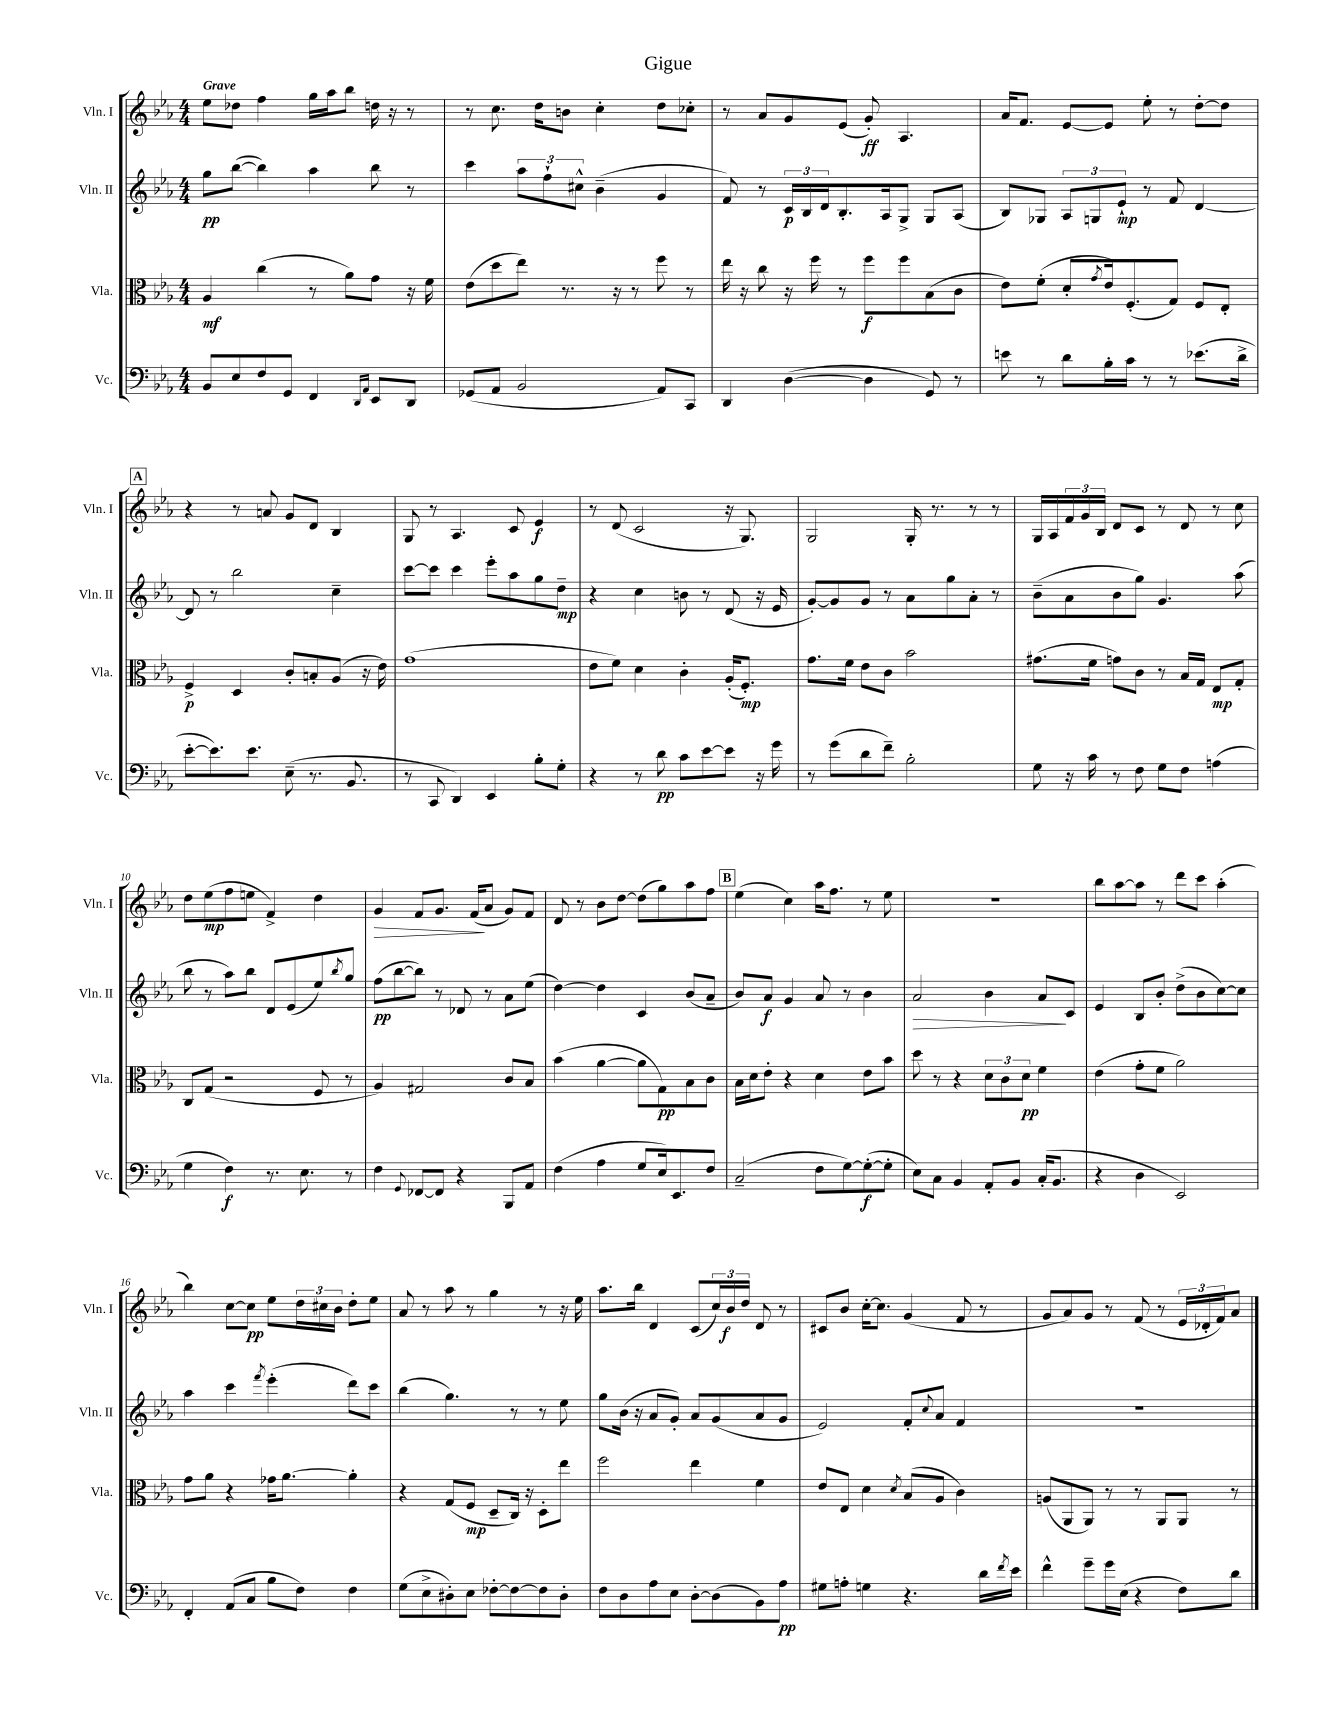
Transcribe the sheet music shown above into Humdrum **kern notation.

**kern	**kern	**kern	**kern
*staff4	*staff3	*staff2	*staff1
*clefF4	*clefC3	*clefG2	*clefG2
*k[b-e-a-]	*k[b-e-a-]	*k[b-e-a-]	*k[b-e-a-]
*M4/4	*M4/4	*M4/4	*M4/4
8BB-	4A-	8gg	8ee-
8E-	.	([8bb-	8dd-
8F	(4cc	4bb-])	4ff
8GG	.	.	.
4FF	8r	4aa-	16gg
.	.	.	16aa-
.	8a-)	.	8bb-
16qqDD	.	.	.
16qqAA-	.	.	.
8EE-	8g	8bb-	16dd
.	.	.	16r
8DD	16r	8r	8r
.	16f	.	.
=	=	=	=
(8GG-	(8e-	4ccc	8r
8AA-	8dd	.	8.cc
2BB-	8ee-)	12aa-	.
.	.	.	16dd
.	.	12ff`	.
.	8.r	.	8b
.	.	12cc#^^	.
.	.	(4b-~	4cc'
.	16r	.	.
.	8r	.	.
8AA-)	8ff	4g	8dd
8CC	8r	.	8cc-'
=	=	=	=
4DD	16ee-	8f)	8r
.	16r	.	.
.	8cc	8r	8a-
([4D	16r	24c	8g
.	.	24B-	.
.	16ff	.	.
.	.	24d	.
.	8r	8.B-'	(8e-
4D]	8ff	.	8g')
.	.	16A-	.
.	8ff	8G^	4.A-
8GG)	(8B-	8G	.
8r	8c	(8A-	.
=	=	=	=
8e	8e-)	8B-)	16a-
.	.	.	8.f
8r	(8f'	8G-	.
8d	8d'	12A-	[8e-
.	.	12G	.
.	8qg	.	.
16B-'	16e-)	.	8e-]
.	.	12e-`	.
16c	(8.F'	.	.
8r	.	8r	8ee-'
8r	8G)	8f	8r
(8.e-	8F	[4d	[8dd'
.	8E-'	.	8dd]
16d^	.	.	.
=	=	=	=
[8e-'	4F^	8d]	4r
8.e-])	.	8r	.
.	4D	2bb-	8r
8.e-	.	.	.
.	.	.	8a
(8E-~	8c'	.	8g
8.r	8B'	.	8d
.	(8A-	4cc~	4B-
8.BB-	.	.	.
.	16r	.	.
.	16e-)	.	.
=	=	=	=
8r	(1g	[8ccc	8G
8CC	.	8ccc]	8r
4DD)	.	4ccc	4.A-
4EE-	.	8eee-'	.
.	.	8aa-	8c
8B-'	.	8gg	4e-
8G'	.	8dd~	.
=	=	=	=
4r	8e-	4r	8r
.	8f)	.	(8d
8r	4d	4cc	2c
8d	.	.	.
8c	4c'	8b	.
[8e-	.	8r	.
8e-]	(16A-'	(8d	16r
.	8.F')	.	8.G)
16r	.	16r	.
16g	.	16e-	.
=	=	=	=
8r	8.g	[8g')	2G
(8g	.	8g]	.
.	16f	.	.
8d	8e-	8g	.
8f~)	8c	8r	.
2B-'	2b-	8a-	16G'
.	.	.	8.r
.	.	8gg	.
.	.	8a-'	8r
.	.	8r	8r
=	=	=	=
8G	(8.g#	(8b-~	16G
.	.	.	16A-
16r	.	8a-	24f
.	.	.	24g
16c	16f	.	.
.	.	.	24B-
8r	8g)	8b-	8d
8F	8c	8gg)	8c
8G	8r	4.g	8r
8F	16B-	.	8d
.	16G	.	.
(4A	8E-	.	8r
.	8G'	(8aa-	8cc
=	=	=	=
4G	8C	8bb-	8dd
.	(8G	8r	(8ee-
4F)	2r	8aa-)	8ff
.	.	8bb-	8ee
8.r	.	8d	4f^)
.	.	(8e-	.
8.E-	.	.	.
.	8F	8ee-)	4dd
.	.	8qbb-	.
8r	8r	8gg	.
=	=	=	=
4F	4A-)	(8ff	4g
.	.	[8bb-	.
8qqGG	.	.	.
[8FF-	2G#	8bb-])	8f
8FF-]	.	8r	8.g
4r	.	8d-	.
.	.	.	(16f
.	.	8r	8a-
8BBB-	8c	8a-	8g)
8AA-	8B-	(8ee-	8f
=	=	=	=
(4F	(4b-	[4dd)	8d
.	.	.	8r
4A-	[4a-	4dd]	8b-
.	.	.	[8dd
8G	8a-]	4c	(8dd]
16E-)	8G)	.	8gg)
8.EE-	.	.	.
.	8B-	(8b-	8aa-
8F	8c	8a-~	8ff
=	=	=	=
(2C~	16B-	8b-)	(4ee-
.	16d	.	.
.	8e-'	8a-	.
.	4r	4g	4cc)
8F	4d	8a-	16aa-
.	.	.	8.ff
[8G)	.	8r	.
(8G'_	8e-	4b-	8r
8G']	8b-	.	8ee-
=	=	=	=
8E-)	8dd	2a-	1r
8C	8r	.	.
4BB-	4r	.	.
8AA-'	12d	4b-	.
.	12c	.	.
8BB-	.	.	.
.	12d	.	.
(16C'	4f	8a-	.
8.BB-	.	.	.
.	.	8c	.
=	=	=	=
4r	(4e-	4e-	8bb-
.	.	.	[8aa-
4D	8g'	8B-	8aa-]
.	8f	8b-'	8r
2EE-)	2a-)	(8dd^	8ddd
.	.	8b-	8ccc
.	.	[8cc)	(4aa-'
.	.	8cc]	.
=	=	=	=
4FF'	8g	4aa-	4bb-)
.	8a-	.	.
(8AA-	4r	4ccc	[8cc
8C	.	.	8cc]
.	.	8qfff	.
8B-	16g-	(4eee-'	8ee-
.	[8.a-	.	.
8F)	.	.	24dd
.	.	.	24cc#
.	.	.	24b-
4F	4a-']	8ddd)	8dd'
.	.	8ccc	8ee-
=	=	=	=
(8G	4r	(4bb-	8a-
8E-^	.	.	8r
8D#')	(8G	4.gg)	8aa-
8E-	8F	.	8r
[8F-'	8D~	.	4gg
8F-_	16C)	8r	.
.	16r	.	.
8F-]	8D'	8r	8r
8D#'	8ee-	8ee-	16r
.	.	.	16ee-
=	=	=	=
8F	2ff	8gg	8.aa-
8D	.	(16b-	.
.	.	16r	16bb-
8A-	.	8a-	4d
8E-	.	8g')	.
[8D'	4ee-	8a-	(8c
(8D]	.	(8g	24cc)
.	.	.	24b-
.	.	.	24dd
8BB-)	4f	8a-	8d
8A-	.	8g	8r
=	=	=	=
8G#	8e-	2e-)	8c#
8A'	8E-	.	8b-
4G	4d	.	[16cc'
.	.	.	8.cc]
.	8qd	.	.
4.r	(8B-	8f'	(4g
.	.	8qqcc	.
.	8A-	8a-	.
.	4c)	4f	8f
16d	.	.	8r
8qf	.	.	.
16e-	.	.	.
=	=	=	=
4f^^	(8A	1r	8g
.	8AA-	.	8a-)
8g~	8AA-)	.	8g
16g	8r	.	8r
(16E-	.	.	.
4r	8r	.	(8f
.	8AA-	.	8r
8F)	8AA-	.	24e-
.	.	.	24d-'
.	.	.	24f)
8d	8r	.	8a-
==	==	==	==
*-	*-	*-	*-
